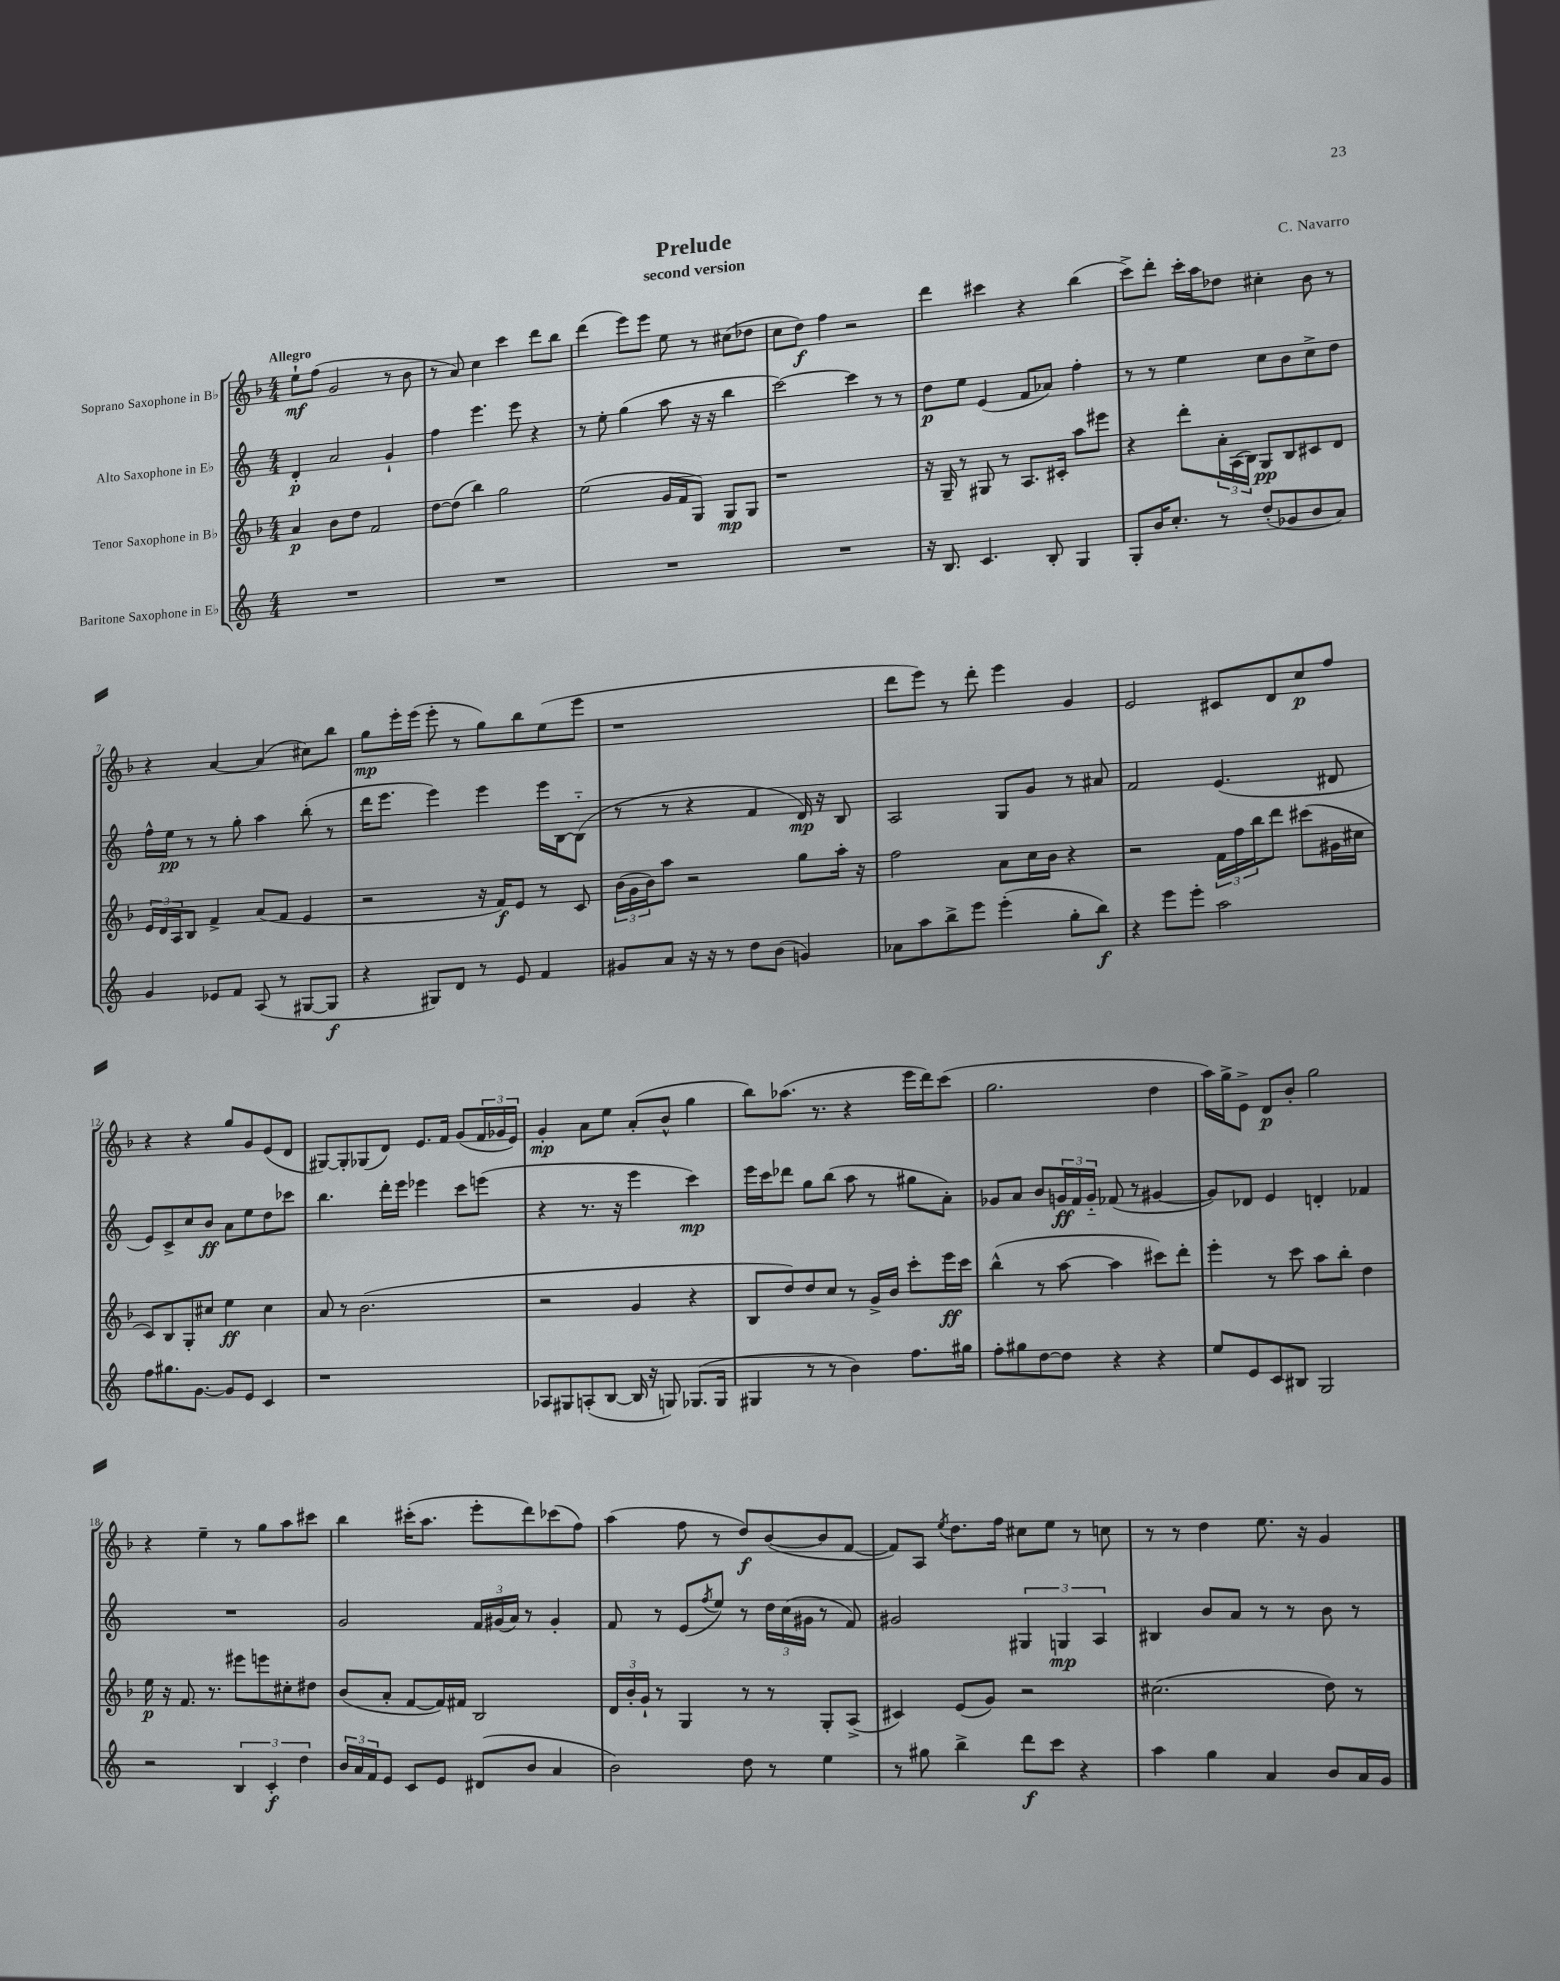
\header { title = "Prelude" composer = "C. Navarro" subtitle = "second version" }
<<
\new StaffGroup <<
\new Staff = "s0" \with { instrumentName = "Soprano Saxophone in Bb" } {
    \clef treble \key f \major \numericTimeSignature \time 4/4 \tempo "Allegro"
    e''8-!\mf f''8( g'2 r8 bes'8 |
    r8 a'8) c''4 c'''4 d'''8 bes''8 |
    d'''4( e'''8) e'''8 e''8 r8 cis''8( des''8 |
    c''8 d''8\f) f''4 r2 |
    d'''4 cis'''4 r4 bes''4( |
    c'''8->) d'''8-. c'''16-. a''16 des''8 cis''4-. bes'8 r8 |
    r4 a'4~ a'4( cis''8) bes''8 |
    g''8\mp e'''16-. e'''16( e'''8-. r8 g''8) bes''8 e''8( e'''8 |
    r1 |
    d'''8 e'''8) r8 d'''8-. e'''4 g'4 |
    e'2 cis'8 d'8 c''8\p f''8 |
    r4 r4 g''8 g'8 e'8( d'8 |
    gis8~) gis8-. ges8( d'8) e'8. f'16 g'8( \tuplet 3/2 { f'16 ges'16 e'16) } |
    g'4-.\mp a'8 e''8 a'8-.( bes'8-^ g''4 |
    bes''8) aes''8.( r8. r4 e'''16 d'''16) c'''8( |
    g''2. d''4 |
    a''16) g''16-> e'8-> d'8\p bes'8-. g''2 |
    r4 e''4-- r8 g''8 a''8 cis'''8 |
    bes''4 cis'''16-.( a''8. e'''8-. d'''8) ces'''8( f''8) |
    a''4( f''8 r8 d''8\f) bes'8~( bes'8 f'8~ |
    f'8) a8 \acciaccatura { e''8 } d''8. f''16 cis''8 e''8 r8 c''8 |
    r8 r8 d''4 e''8. r16 g'4 \bar "|." |
}
\new Staff = "s1" \with { instrumentName = "Alto Saxophone in Eb" } {
    \clef treble \key c \major \numericTimeSignature \time 4/4
    d'4-.\p a'2 g'4-! |
    f''4 e'''4. e'''8 r4 |
    r8 e''8-. g''4( a''8 r16 r16 b''4 |
    c'''2~) c'''4 r8 r8 |
    d''8\p e''8 e'4( f'8 aes'8) f''4-. |
    r8 r8 e''4 c''8 b'8 c''8-> d''8 |
    f''16-^ e''16\pp r8 r8 g''8-. a''4 b''8-.( r8 |
    d'''16 e'''8. e'''4) e'''4 e'''16 b16~ b8-_( |
    r8 r8 r4 f'4 d'16\mp) r16 b8 |
    a2 g8 g'8 r8 ais'8 |
    f'2 e'4.( dis'8 |
    e'8) c'8-> c''8 b'8\ff a'8 e''8 d''8 ces'''8 |
    b''4. d'''16-. e'''16 ees'''4 c'''8 e'''8( |
    r4 r8. r16 e'''4 c'''4\mp) |
    e'''16 c'''16 des'''8 g''8 b''8( a''8 r8 gis''8 a'8-.) |
    ges'8 a'8 b'8 \tuplet 3/2 { g'16\ff f'16 g'16-_ } fes'8( r8 gis'4~ |
    gis'8) des'8 e'4 d'4-. fes'4 |
    R1 |
    g'2 \tuplet 3/2 { f'16 gis'16( a'16) } r8 gis'4-. |
    f'8 r8 e'8( \acciaccatura { f''8 } e''8) r8 \tuplet 3/2 { d''16 c''16( gis'16 } r8 f'8) |
    gis'2 \tuplet 3/2 { gis4 g4\mp a4 } |
    bis4 b'8 a'8 r8 r8 b'8 r8 \bar "|." |
}
\new Staff = "s2" \with { instrumentName = "Tenor Saxophone in Bb" } {
    \clef treble \key f \major \numericTimeSignature \time 4/4
    a'4\p bes'8 d''8 f'2 |
    d''8~ d''8( bes''4) g''2 |
    e''2( g'16 f'16 g8) g8\mp g8 |
    r1 |
    r16 g16-- r8 gis8 r8 a8. cis'16-. a''8 eis'''8 |
    r4 d'''8-. \tuplet 3/2 { a'16-. a16( bes16) } g8\pp bes8 cis'8 d'8 |
    \tuplet 3/2 { e'16 d'16 a16 } bes8 f'4-> a'8( f'8 e'4 |
    r2 r16 f'16\f) e'8 r8 c'8 |
    \tuplet 3/2 { bes'16( g'16 bes'16) } a''8 r2 g''8 a''16-. r16 |
    f''2 a'8 c''16 bes'16 r4 |
    r2 \tuplet 3/2 { f'16 f''16 bes''16 } d'''8 cis'''8( gis'16 cis''16 |
    c'8) bes8 g8-. cis''8 e''4\ff cis''4 |
    a'8 r8 bes'2.( |
    r2 g'4 r4 |
    bes8 d''8) d''8 c''8 r8 g'16-> bes'16 c'''8-. e'''16\ff c'''16 |
    bes''4-^( r8 a''8~ a''4 cis'''8) d'''8-. |
    e'''4-. r8 c'''8 a''8 bes''8-. d''4 |
    e''16\p r16 f'8. r8. eis'''8 e'''8 cis''8-. dis''8 |
    bes'8( a'8-. f'8~ f'16) fis'16 bes2 |
    \tuplet 3/2 { d'16 bes'16-. g'16-! } r8 g4 r8 r8 g8-. a8->( |
    cis'4) e'8( g'8) r2 |
    cis''2.( d''8) r8 \bar "|." |
}
\new Staff = "s3" \with { instrumentName = "Baritone Saxophone in Eb" } {
    \clef treble \key c \major \numericTimeSignature \time 4/4
    R1 |
    R1 |
    R1 |
    R1 |
    r16 b8. c'4. b8-. g4 |
    g8-. b'16 c''8.-. r8 d''8-.( ges'8 b'8 a'8) |
    g'4 ees'8 f'8 a8( r8 gis8~ gis8\f |
    r4 gis8) d'8 r8 e'8 f'4 |
    gis'8 a'8 r16 r16 r8 d''8 b'8( g'4) |
    aes'8 a''8 b''8-> e'''8 e'''4-.( g''8-. b''8\f) |
    r4 e'''8 e'''8-. a''2 |
    f''8 gis''8. g'8.~ g'8 e'8 c'4 |
    r1 |
    aes8 gis8 a8-.( b8~ b16 r16 g8) ges8.( ges16 |
    gis4 r8 r8 b'4) f''8. gis''16 |
    f''8-. gis''8 d''8~ d''8 r4 r4 |
    e''8 e'8 c'8 bis8 g2 |
    r2 \tuplet 3/2 { b4 c'4-.\f d''4 } |
    \tuplet 3/2 { b'16 a'16 f'16 } e'8 c'8 e'8 dis'8( b'8 a'4 |
    b'2) d''8 r8 e''4 |
    r8 gis''8 b''4-> d'''8\f c'''8 r4 |
    a''4 g''4 a'4 b'8 a'16 g'16 \bar "|." |
}
>>
>>
